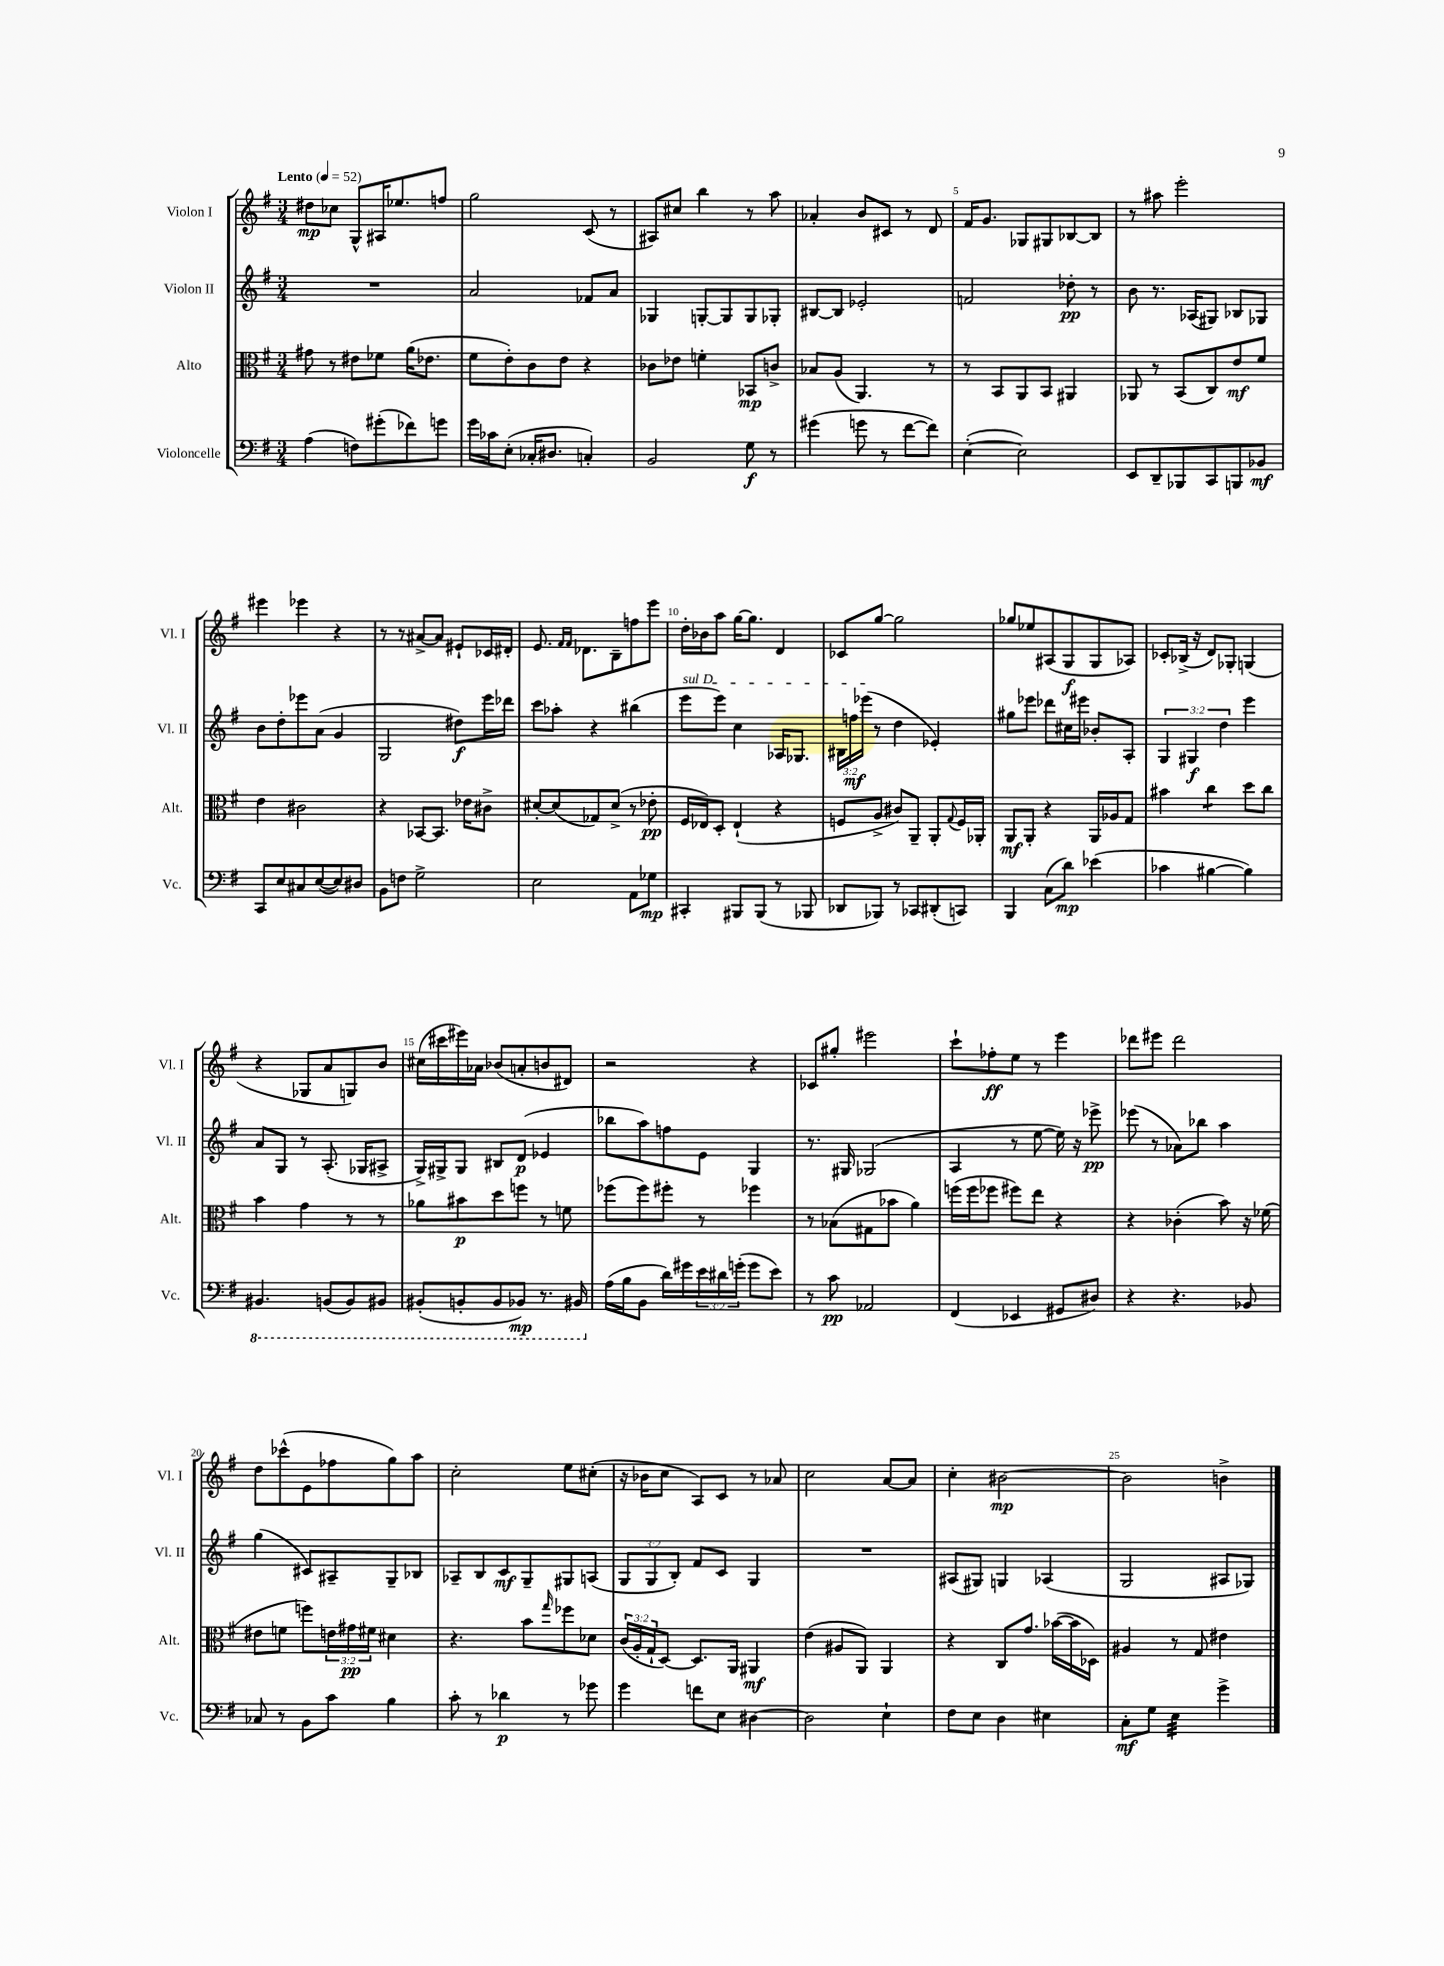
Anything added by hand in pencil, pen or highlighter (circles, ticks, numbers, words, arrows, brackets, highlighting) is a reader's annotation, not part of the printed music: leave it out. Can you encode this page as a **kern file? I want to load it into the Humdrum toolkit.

**kern	**dynam	**kern	**dynam	**kern	**dynam	**kern	**dynam
*part4	*part4	*part3	*part3	*part2	*part2	*part1	*part1
*staff4	*staff4	*staff3	*staff3	*staff2	*staff2	*staff1	*staff1
*I"Violoncelle	*	*I"Alto	*	*I"Violon II	*	*I"Violon I	*
*I'Vc.	*	*I'Alt.	*	*I'Vl. II	*	*I'Vl. I	*
*clefF4	*	*clefC3	*	*clefG2	*	*clefG2	*
*k[f#]	*	*k[f#]	*	*k[f#]	*	*k[f#]	*
*M3/4	*	*M3/4	*	*M3/4	*	*M3/4	*
*MM52	*	*MM52	*	*MM52	*	*MM52	*
=1	=1	=1	=1	=1	=1	=1	=1
!	!	!	!	!	!	!LO:TX:a:B:t=Lento	!
(4A\	.	8g#X\	.	2.r	.	8dd#X\L	mp
.	.	8r	.	.	.	8cc-X\J	.
8Fn\L)	.	8e#X\L	.	.	.	8G^^/L	.
(8g#X'\	.	8f-X\J	.	.	.	16A#X/K	.
.	.	.	.	.	.	8.ee-X/	.
8f-X\)	.	(16a\KL	.	.	.	.	.
.	.	8.e-X\J	.	.	.	.	.
8gn\J	.	.	.	.	.	8ffn/J	.
=2	=2	=2	=2	=2	=2	=2	=2
16g\LL	.	8f#\L	.	2a/	.	2gg\	.
16c-X\J	.	.	.	.	.	.	.
(8E'\J	.	8e'\)	.	.	.	.	.
16C-X'/KL	.	8c\	.	.	.	.	.
8.D#X/J	.	.	.	.	.	.	.
.	.	8e\J	.	.	.	.	.
4Cn'/)	.	4r	.	8f-X/L	.	(8c/	.
.	.	.	.	8a/J	.	8r	.
=3	=3	=3	=3	=3	=3	=3	=3
2BB/	.	8c-X\L	.	4G-X/	.	8A#X/L)	.
.	.	8e-X\J	.	.	.	8cc#X/J	.
.	.	4fn'\	.	[8Gn'/L	.	4bb\	.
.	.	.	.	8G/]	.	.	.
8G\	f	8BB-X/L	mp	8G/	.	8r	.
8r	.	8cn^/J	.	8G-X'/J	.	8aa\	.
=4	=4	=4	=4	=4	=4	=4	=4
(4g#X\	.	8B-X/L	.	[8B#X/L	.	4a-X'/	.
.	.	(8A/J	.	8B#/J]	.	.	.
8gn\	.	4.AA/)	.	2e-X'/	.	8b/L	.
8r	.	.	.	.	.	8c#X/J	.
[8f#\L	.	.	.	.	.	8r	.
8f#\J])	.	8r	.	.	.	8d/	.
=5	=5	=5	=5	=5	=5	=5	=5
([4E'\	.	8r	.	2fn/	.	16f#/KL	.
.	.	.	.	.	.	8.g/J	.
.	.	8BB/L	.	.	.	.	.
2E\])	.	8AA/	.	.	.	8G-X/L	.
.	.	8BB/J	.	.	.	8G#X/	.
.	.	4AA#X/	.	8dd-X'\	pp	[8B-X/	.
.	.	.	.	8r	.	8B-/J]	.
=6	=6	=6	=6	=6	=6	=6	=6
8EE/L	.	8AA-X/	.	8b\	.	8r	.
8DD~/	.	8r	.	8.r	.	8aa#X\	.
8BBB-X/	.	(8BB/L	.	.	.	2eee'\	.
.	.	.	.	(16A-X/KL	.	.	.
8CC/	.	8C/)	.	8G#X/J)	.	.	.
8BBBn/	.	8e/	mf	8B-X/L	.	.	.
8BB-X/J	mf	8f#/J	.	8G-X/J	.	.	.
!!LO:LB:g=z
=7	=7	=7	=7	=7	=7	=7	=7
8CC/L	.	4e\	.	8b\L	.	4eee#X\	.
8E/	.	.	.	8dd'\	.	.	.
8C#X/	.	2c#X\	.	8eee-X\	.	4eee-X\	.
([8E/	.	.	.	(8a\J	.	.	.
8E/])	.	.	.	4g/	.	4r	.
8D#X/J	.	.	.	.	.	.	.
=8	=8	=8	=8	=8	=8	=8	=8
8BB\L	.	4r	.	2G/	.	8r	.
8Fn\J	.	.	.	.	.	8r	.
2G^\	.	[8BB-X/L	.	.	.	[8a#X^/L	.
.	.	8.BB-/J]	.	.	.	8a#/J]	.
.	.	.	.	8dd#X\L)	f	8e#X`/L	.
.	.	16e-X\KL	.	.	.	.	.
.	.	8c#X^\J	.	16eee\L	.	16c-X/L	.
.	.	.	.	16ddd-X\JJ	.	16d#X'/JJ	.
=9	=9	=9	=9	=9	=9	=9	=9
2E\	.	[8d#X'/L	.	8ccc\L	.	8.e/	.
.	.	(8d#/]	.	8aa-X'\J	.	.	.
.	.	.	.	.	.	16qqf#/LL	.
.	.	.	.	.	.	16qqf#/JJ	.
.	.	.	.	.	.	8.d-X\L	.
.	.	8G-X/)	.	4r	.	.	.
.	.	(8d#^/J	.	.	.	8B~\	.
8AA\L	.	8r	.	(4bb#X\	.	8ffn\	.
8G-X\J	mp	8e-X'\	pp	.	.	8eee\J	.
=10	=10	=10	=10	=10	=10	=10	=10
!	!	!	!	!LO:TX:a:i:t=sul D	!	!	!
4CC#X'/	.	16F#/LL	.	8eee\L	.	16dd'\LL	.
.	.	16E-X/J)	.	.	.	16b-X\J	.
.	.	8D'/J	.	8eee\J)	.	8aa\J	.
8BBB#X/L	.	(4E-`/	.	4cc\	.	[16gg\KL	.
.	.	.	.	.	.	8.gg\J]	.
(8BBB#/J	.	.	.	.	.	.	.
8r	.	4r	.	16A-X/KL	.	4d/	.
.	.	.	.	8.G-X/J	.	.	.
8BBB-X/	.	.	.	.	.	.	.
=11	=11	=11	=11	=11	=11	=11	=11
8DD-X/L	.	8Fn/L	.	24B#X\LL	.	8c-X/L	.
.	.	.	.	24ffn\	mf	.	.
.	.	.	.	(24eee-X\JJ	.	.	.
8BBB-X/J)	.	8A^/J	.	8r	.	[8gg/J	.
8r	.	8c#X/L)	.	4dd\	.	2gg\]	.
8CC-X/L	.	8AA~/J	.	.	.	.	.
(8DD#X'/	.	8AA'/L	.	4e-X'/)	.	.	.
.	.	8qqG/	.	.	.	.	.
8CCn/J)	.	16F/L	.	.	.	.	.
.	.	16AA-X'/JJ	.	.	.	.	.
=12	=12	=12	=12	=12	=12	=12	=12
4BBB/	.	8AA/L	mf	8gg#X\L	.	8gg-X/L	.
.	.	8AA'/J	.	8eee-X\J	.	8ee-X/	.
(8C\L	.	4r	.	8ddd-X\L	.	(8A#X/	.
8d\J)	mp	.	.	16cc#X\L	.	8G/	f
.	.	.	.	16eee#X\JJ	.	.	.
(4e-X\	.	16AA/LL	.	8b-X'/L	.	8G/	.
.	.	16A-X/J	.	.	.	.	.
.	.	8G/J	.	8A'/J	.	8A-X/J)	.
=13	=13	=13	=13	=13	=13	=13	=13
4c-X\	.	4b#X\	.	6G/	.	8c-X'/L	.
.	.	.	.	.	.	(16B-X^/Jk	.
.	.	.	.	6G#X/	f	.	.
.	.	.	.	.	.	16r	.
*	*	*tremolo	*	*	*	*	*
[4B#X\	.	8cc\L	.	.	.	8d/L)	.
.	.	.	.	6dd\	.	.	.
.	.	8cc\J	.	.	.	8G-X'/J	.
*	*	*Xtremolo	*	*	*	*	*
4B#\])	.	8dd\L	.	4eee\	.	(4Gn/	.
.	.	8cc\J	.	.	.	.	.
!!LO:LB:g=z
=14	=14	=14	=14	=14	=14	=14	=14
*8ba	*	*	*	*	*	*	*
4.BBB#X/	.	4b\	.	8a/L	.	4r	.
.	.	.	.	8G/J	.	.	.
.	.	4g\	.	8r	.	8G-X/L	.
(8BBBn/L	.	.	.	(8.A'/	.	8a/	.
8BBB/)	.	8r	.	.	.	8Gn/)	.
.	.	.	.	16G-X/KL	.	.	.
8BBB#X/J	.	8r	.	8A#X^/J	.	8b/J	.
=15	=15	=15	=15	=15	=15	=15	=15
(8BBB#X'/L	.	8a-X\L	.	16G^/LL)	.	(16cc#X\LL	.
.	.	.	.	16G#X^/J	.	16ccc#X\	.
8BBBn'/	.	8b#X\	p	8G#/J	.	16eee#X\)	.
.	.	.	.	.	.	16a-X\JJ	.
8BBB/	.	8dd\	.	8B#X/L	.	(8b-X/L	.
8BBB-X/J)	mp	8ffn\J	.	(8d/J	p	8an'/	.
8.r	.	8r	.	4e-X/	.	8bn/	.
.	.	8fn\	.	.	.	8d#X/J)	.
16BBB#X/	.	.	.	.	.	.	.
=16	=16	=16	=16	=16	=16	=16	=16
*X8ba	*	*	*	*	*	*	*
(16A\LL	.	(8ff-X\L	.	8bb-X\L	.	2r	.
16B\J	.	.	.	.	.	.	.
8BB\J	.	8ff-\)	.	8aa\)	.	.	.
16d\LL)	.	8ff#X'\J	.	8ffn\	.	.	.
16g#X\	.	.	.	.	.	.	.
24e\	.	8r	.	8e\J	.	.	.
24d#X\	.	.	.	.	.	.	.
(24gn'\JJ	.	.	.	.	.	.	.
8g\L	.	4ff-X\	.	4G/	.	4r	.
8e\J)	.	.	.	.	.	.	.
=17	=17	=17	=17	=17	=17	=17	=17
8r	.	8r	.	8.r	.	8c-X/L	.
8c\	pp	(8B-X\L	.	.	.	8gg#X'/J	.
.	.	.	.	16G#X/	.	.	.
2AA-X/	.	8G#X\	.	(2G-X/	.	2eee#X\	.
.	.	8b-X\J	.	.	.	.	.
.	.	4a\)	.	.	.	.	.
=18	=18	=18	=18	=18	=18	=18	=18
(4FF#/	.	(16ffn\LL	.	4A/	.	8ccc`\L	.
.	.	16ff\J	.	.	.	.	.
.	.	8ff-X\J	.	.	.	8ff-X'\	ff
4EE-X/	.	8ff#X\L)	.	8r	.	8ee\J	.
.	.	8ee\J	.	[8ee\	.	8r	.
8GG#X/L	.	4r	.	16ee\])	.	4eee\	.
.	.	.	.	16r	.	.	.
8D#X/J)	.	.	.	8eee-X^\	pp	.	.
=19	=19	=19	=19	=19	=19	=19	=19
4r	.	4r	.	(8eee-X\	.	8ddd-X\L	.
.	.	.	.	8r	.	8eee#X\J	.
4.r	.	(4c-X'\	.	8a-X\L)	.	2ddd-\	.
.	.	.	.	8bb-X\J	.	.	.
.	.	8b\)	.	4aa\	.	.	.
8BB-X/	.	16r	.	.	.	.	.
.	.	(16f-X\	.	.	.	.	.
!!LO:LB:g=z
=20	=20	=20	=20	=20	=20	=20	=20
8C-X/	.	8e#X\L	.	(4gg\	.	8dd\L	.
8r	.	8fn\J	.	.	.	(8ccc-X^^\	.
8BB\L	.	8ffn\L)	.	8c#X/L)	.	8e\	.
8c\J	.	24en\L	.	8A#X~/	.	8ff-X\	.
.	.	24g#X\	pp	.	.	.	.
.	.	24f#X\JJ	.	.	.	.	.
4B\	.	4d#X\	.	8G~/	.	8gg\)	.
.	.	.	.	8B-X/J	.	8aa\J	.
=21	=21	=21	=21	=21	=21	=21	=21
8c'\	.	4.r	.	8A-X~/L	.	2cc'\	.
8r	.	.	.	8B/	.	.	.
4d-X\	p	.	.	8c/	mf	.	.
.	.	8b\L	.	8G~/	.	.	.
.	.	16qqgg/	.	.	.	.	.
8r	.	8ff-X\	.	8G#X/	.	8ee\L	.
8g-X\	.	8d-X\J	.	(8An/J	.	(8cc#X'\J	.
=22	=22	=22	=22	=22	=22	=22	=22
4g\	.	(24c/LL	.	12G/L	.	16r	.
.	.	24A'/	.	.	.	.	.
.	.	.	.	.	.	16b-X\KL	.
.	.	24G`/J	.	12G/	.	.	.
.	.	[8D/J)	.	.	.	8cc\J	.
.	.	.	.	12B'/J)	.	.	.
8fn\L	.	8.D/L]	.	8f#/L	.	8A/L)	.
8E\J	.	.	.	8c/J	.	8c/J	.
.	.	16AA/Jk	.	.	.	.	.
[4D#X\	.	4AA#X/	mf	4G/	.	8r	.
.	.	.	.	.	.	8a-X/	.
=23	=23	=23	=23	=23	=23	=23	=23
2D#\]	.	(4e\	.	2.r	.	2cc\	.
.	.	8A#X/L	.	.	.	.	.
.	.	8AA/J)	.	.	.	.	.
4E`\	.	4AA/	.	.	.	[8a/L	.
.	.	.	.	.	.	8a/J]	.
=24	=24	=24	=24	=24	=24	=24	=24
8F#\L	.	4r	.	(8A#X/L	.	4cc'\	.
8E\J	.	.	.	8G#X/J)	.	.	.
4D\	.	8C/L	.	4Gn/	.	[2b#X\	mp
.	.	8.g/J	.	.	.	.	.
4E#X\	.	.	.	(4A-X/	.	.	.
.	.	([16b-X\LL	.	.	.	.	.
.	.	16b-\]	.	.	.	.	.
.	.	16D-X\JJ)	.	.	.	.	.
=25	=25	=25	=25	=25	=25	=25	=25
8C'\L	mf	4A#X/	.	2G/	.	2b#\]	.
8G\J	.	.	.	.	.	.	.
*tremolo	*	*	*	*	*	*	*
32E\LLL	.	8r	.	.	.	.	.
32E\	.	.	.	.	.	.	.
32E\	.	.	.	.	.	.	.
32E\	.	.	.	.	.	.	.
32E\	.	8G/	.	.	.	.	.
32E\	.	.	.	.	.	.	.
32E\	.	.	.	.	.	.	.
32E\JJJ	.	.	.	.	.	.	.
*Xtremolo	*	*	*	*	*	*	*
4g^\	.	4e#X\	.	8A#X/L	.	4bn^\	.
.	.	.	.	8G-X/J)	.	.	.
==	==	==	==	==	==	==	==
*-	*-	*-	*-	*-	*-	*-	*-
